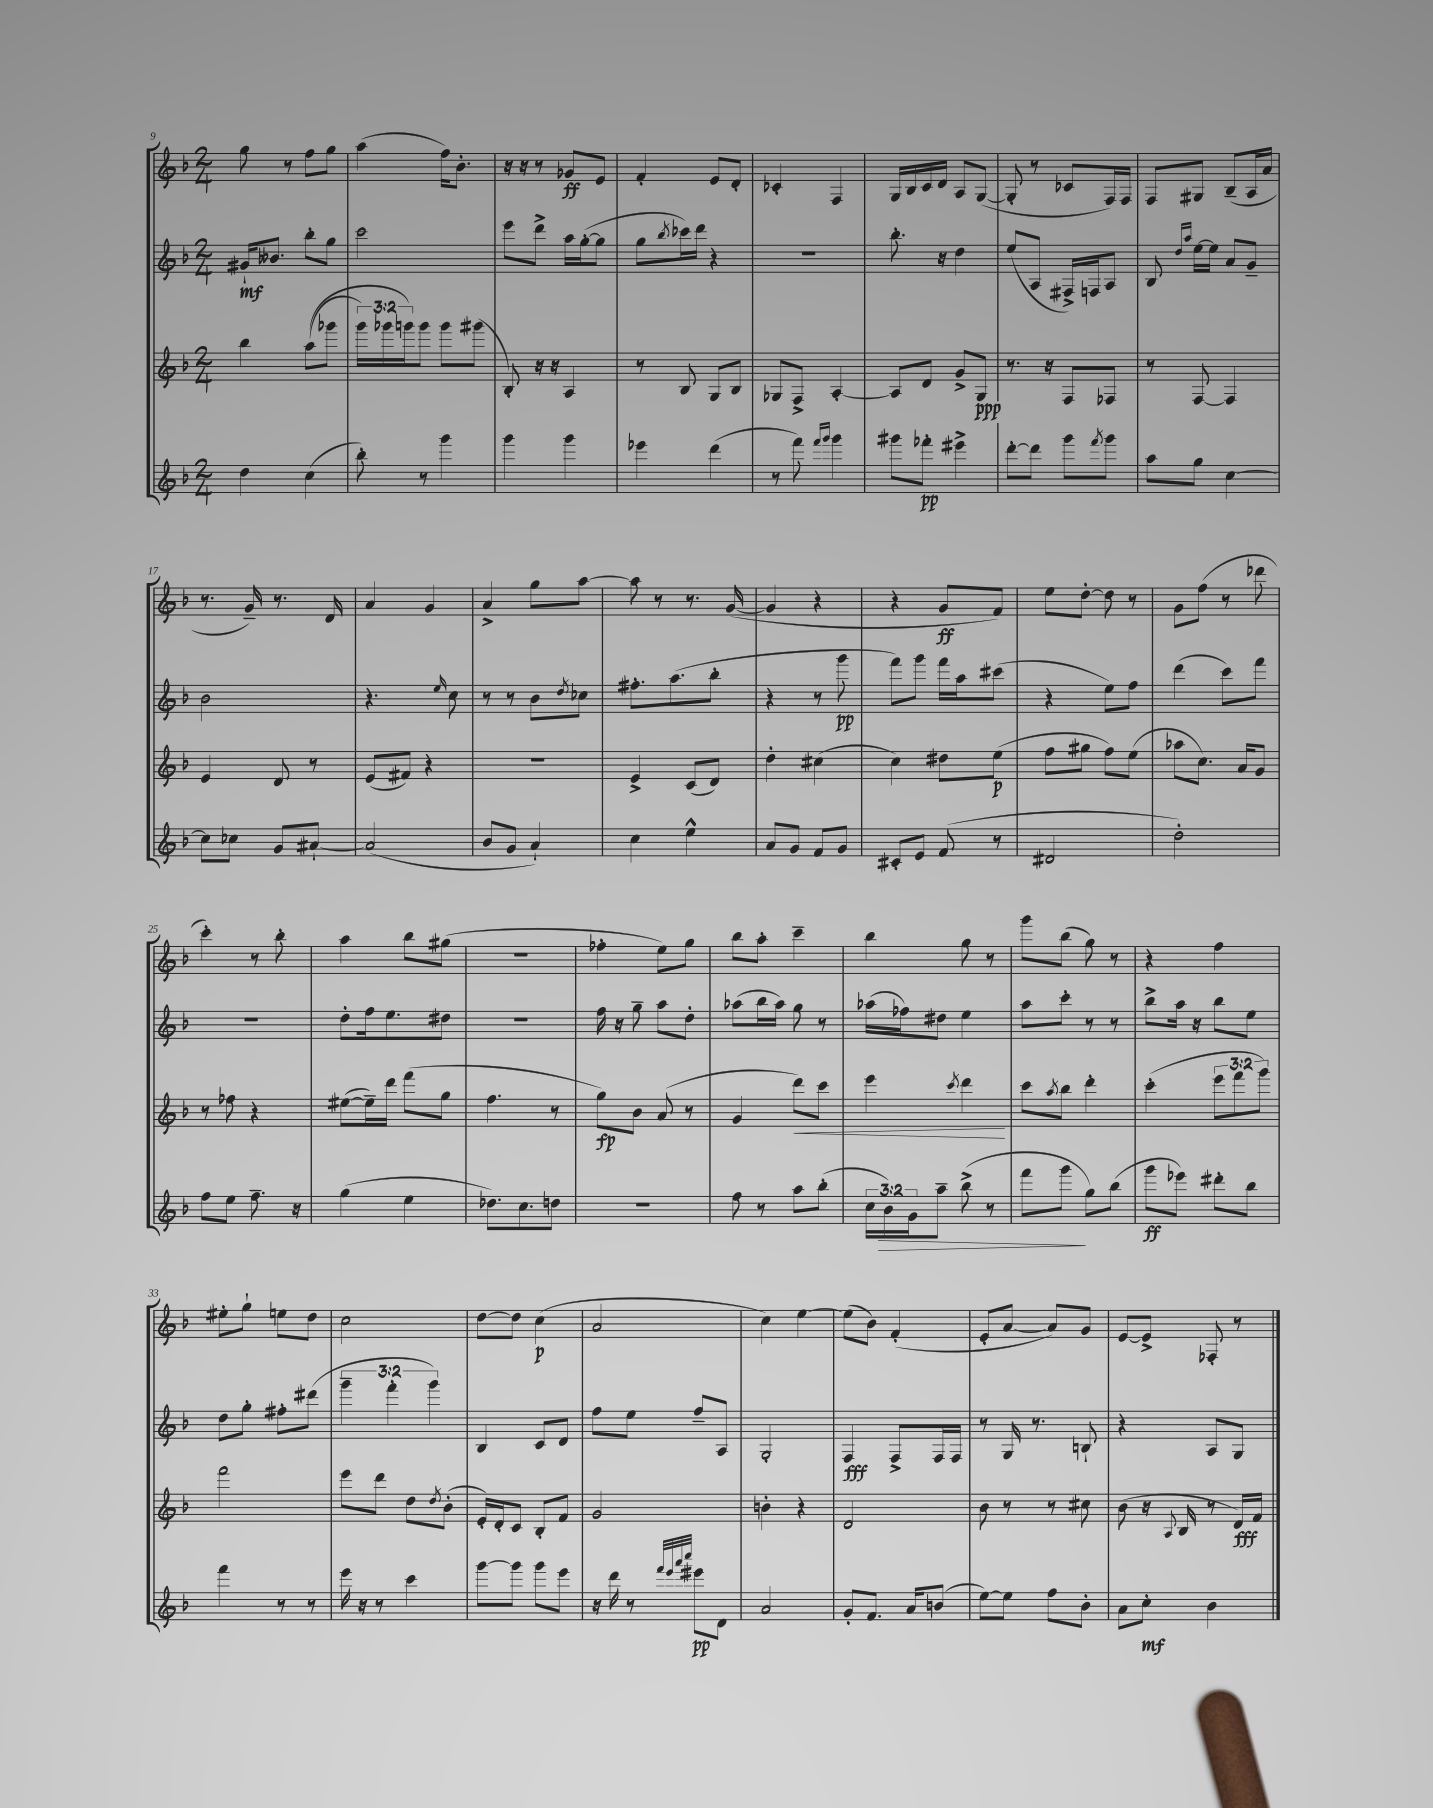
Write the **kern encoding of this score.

**kern	**kern	**kern	**kern
*staff4	*staff3	*staff2	*staff1
*clefG2	*clefG2	*clefG2	*clefG2
*k[b-]	*k[b-]	*k[b-]	*k[b-]
*M2/4	*M2/4	*M2/4	*M2/4
4dd\	4bb-\	16g#`/LK	8gg\
.	.	8.b--/J	.
.	.	.	8r
(4cc\	&((8aa\L	8bb-'\L	8ff\L
.	8ggg-\J	8gg\J	8gg\J
=	=	=	=
8bb-'\)	24ggg\LL)	2ccc\	(4aa\
.	24ggg-\	.	.
.	24ggg\J&)	.	.
8r	8ggg\J	.	.
4ggg\	8ggg\L	.	16ff\LK)
.	.	.	8.b-'\J
.	(8ggg#\J	.	.
=	=	=	=
4ggg\	8B-'/)	8eee\L	16r
.	.	.	16r
.	16r	8ddd^\J	8r
.	16r	.	.
4ggg\	4A/	16aa\LL	8g-/L
.	.	([16gg'\J	.
.	.	8gg\]J	8e/J
=	=	=	=
4eee-\	8r	8gg\L	4f'/
.	.	8qbb-/	.
.	8B-/	16ccc-\L)	.
.	.	16ddd\JJ	.
(4ddd\	8G/L	4r	8e/L
.	8B-/J	.	8d'/J
=	=	=	=
8r	8G-/L	2r	4c-'/
8fff\)	8F^/J	.	.
16qqfff/LL	.	.	.
16qqggg/JJ	.	.	.
4ggg\	[4A'/	.	4F/
=	=	=	=
8ggg#\L	8A/]L	8.bb-'\	16G/LL
.	.	.	16B-/
8fff-'\J	8d/J	.	16c/
.	.	16r	16d/JJ
4eee#^\	8g^/L	4dd\	8A/L
.	8G/J	.	([8G/J
=	=	=	=
[8ddd'\L	8.r	(8ee/L	8G'/]
8ddd\]J	.	8A/J	8r
.	16r	.	.
8ggg\L	8F/L	16F#^/LL)	8c-/L
.	.	16F/J	.
8qfff/	.	.	.
8ggg\J	8F-/J	8A/J	16F/L)
.	.	.	16F/JJ
=	=	=	=
8aa\L	8r	8B-/	8F/L
.	.	16qqdd/LL	.
.	.	16qqaa/JJ	.
8gg\J	[8F/	[16ee\LL	8G#/J
.	.	16ee\]JJ	.
[4cc\	4F/]	8a/L	(8B-~/L
.	.	8g~/J	16A/L
.	.	.	16a/JJ
=	=	=	=
8cc\]L	4e/	2b-\	8.r
8cc-\J	.	.	.
.	.	.	16g~/)
8g/L	8d/	.	8.r
[8a#`/J	8r	.	.
.	.	.	16d/
=	=	=	=
(2a#/]	(8e/L	4.r	4a/
.	8f#/J)	.	.
.	4r	.	4g/
.	.	16qqee/	.
.	.	8cc\	.
=	=	=	=
8b-/L	2r	8r	4a^/
8g/J	.	8r	.
4a`/)	.	8b-\L	8gg\L
.	.	8qdd/	.
.	.	8cc-\J	[8aa\J
=	=	=	=
4cc\	4e^/	8.ff#'\L	8aa\]
.	.	.	8r
.	.	(8.aa\	.
4ee^^\	(8c/L	.	8.r
.	8d/J)	8bb-'\J	.
.	.	.	([16g/
=	=	=	=
8a/L	4dd'\	4r	4g/]
8g/J	.	.	.
8f/L	(4cc#\	8r	4r
8g/J	.	8ggg\	.
=	=	=	=
8c#'/L	4cc\)	8fff\L)	4r
8e/J	.	8ggg\J	.
(8f/	8dd#\L	16fff\LL	8g/L
.	.	16aa\J	.
8r	(8ee\J	(8ccc#\J	8f/J)
=	=	=	=
2d#/	8ff\L	4r	8ee\L
.	8gg#\J	.	[8dd'\J
.	8ff\L)	8ee\L)	8dd\]
.	(8ee\J	8ff\J	8r
=	=	=	=
2dd'\)	8aa-\L	(4ddd\	8g\L
.	8.cc\J)	.	(8ff\J
.	.	8ccc\L)	8r
.	16a/LK	.	.
.	8g/J	8fff\J	8ddd-\
=	=	=	=
8ff\L	8r	2r	4ccc'\)
8ee\J	8ff-\	.	.
8.ff~\	4r	.	8r
.	.	.	8bb-'\
16r	.	.	.
=	=	=	=
(4gg\	([8ee#\L	8dd'\L	4aa\
.	16ee#~\]L)	16ff\k	.
.	16ddd\JJ	8.ee\	.
4ee\	(8fff\L	.	8bb-\L
.	8gg\J	8dd#\J	(8gg#\J
=	=	=	=
8.dd-\L)	4.ff\	2r	2r
8.cc\	.	.	.
8dd\J	8r	.	.
=	=	=	=
2r	8gg\L)	16ff\	4ff-'\
.	.	16r	.
.	8b-\J	8gg~\	.
.	(8a/	8aa\L	8ee\L)
.	8r	8dd'\J	8gg\J
=	=	=	=
8ff\	4g/	(8aa-\L	8bb-\L
8r	.	16bb-\L	8aa'\J
.	.	16aa-\JJ)	.
8aa\L	8ddd\L)	8gg\	4ccc~\
(8bb-'\J	8ccc\J	8r	.
=	=	=	=
24cc\LL	4eee\	(16aa-\LL	4bb-\
24b-\)	.	.	.
.	.	16ff-\J)	.
24g\J	.	.	.
8aa~\J	.	8dd#\J	.
.	8qccc/	.	.
(8bb-^\	4ddd\	4ee\	8gg\
8r	.	.	8r
=	=	=	=
8fff\L	8ccc\L	8aa\L	8ggg\L
.	8qaa/	.	.
8ggg\J	8bb-\J	8ccc'\J	(8bb-\J
8gg\L)	4ddd'\	8r	8gg\)
(8bb-\J	.	8r	8r
=	=	=	=
8ggg\L	(4ccc'\	8bb-^\L	4r
8eee-\J)	.	16aa\Jk	.
.	.	16r	.
8ddd#'\L	12eee\L	8bb-\L	4ff\
.	12fff\	.	.
8bb-\J	.	8ee\J	.
.	12ggg\J)	.	.
=	=	=	=
4fff\	2fff\	8dd\L	8ee#'\L
.	.	8gg'\J	8gg`\J
8r	.	8ff#'\L	8ee\L
8r	.	(8ddd#\J	8dd\J
=	=	=	=
16eee\	8eee\L	6ggg~\	2cc\
16r	.	.	.
8r	8ddd\J	.	.
.	.	6fff'\	.
4ccc\	8dd\L	.	.
.	.	6ggg\)	.
.	8qdd/	.	.
.	(8b-'\J	.	.
=	=	=	=
[8ggg\L	16e'/LL)	4B-/	[8dd\L
.	16d'/J	.	.
8ggg\]J	8c/J	.	8dd\]J
8ggg\L	8B-'/L	8c/L	(4cc\
8eee\J	8f/J	8d/J	.
=	=	=	=
16r	2g/	8ff\L	2a/
16ddd\	.	.	.
8r	.	8ee\J	.
32qqfff/LLL	.	.	.
32qqeee/	.	.	.
32qqaaa/	.	.	.
32qqcccc/JJJ	.	.	.
8eee#\L	.	8ff~/L	.
8d\J	.	8A/J	.
=	=	=	=
2a/	4b'\	2G'/	4cc\)
.	4r	.	[4ee\
=	=	=	=
8g'/L	2d/	4F/	(8ee\]L
8.f/J	.	.	8b-\J)
.	.	8F^/L	(4f'/
16a/LK	.	.	.
(8b/J	.	16F/L	.
.	.	16F/JJ	.
=	=	=	=
[8ee\L)	8b-\	8r	8e'/L
8ee\]J	8r	16G/	[8a/J
.	.	8.r	.
8ff\L	8r	.	8a/]L)
8b-'\J	8cc#\	8B`/	8g/J
=	=	=	=
8a\L	(8b-\	4r	[8e/L
8cc'\J	16r	.	8e^/]J
.	8qqA/	.	.
.	16B-/	.	.
4b-\	8r	8A/L	8F-'/
.	16d/LL)	8G/J	8r
.	16f/JJ	.	.
==	==	==	==
*-	*-	*-	*-
